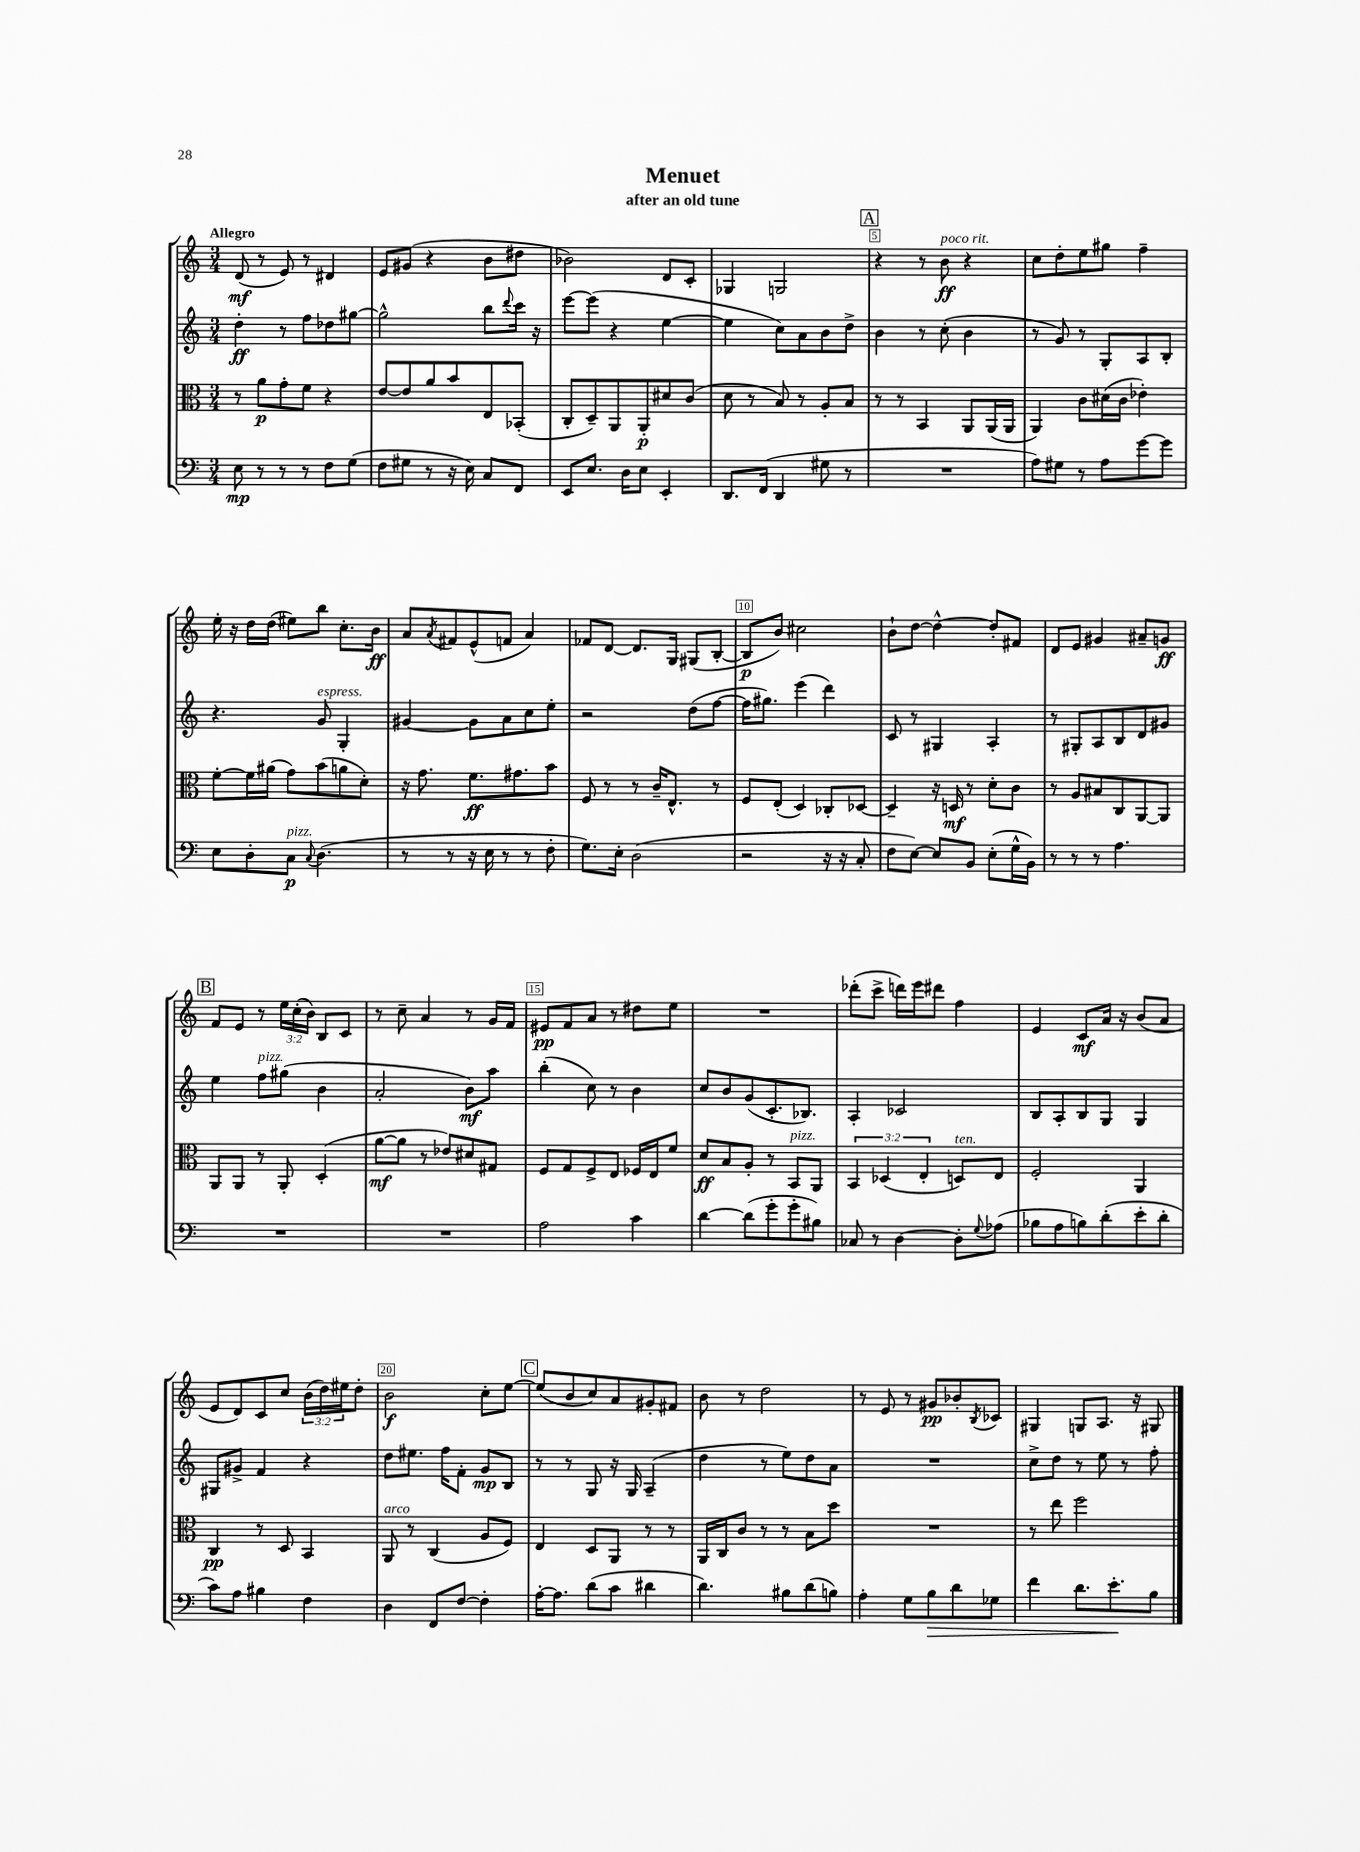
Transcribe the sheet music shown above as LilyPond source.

\header { title = "Menuet" subtitle = "after an old tune" }
<<
\new StaffGroup <<
\new Staff = "s0" {
    \clef treble \key c \major \numericTimeSignature \time 3/4 \override Staff.TupletNumber.text = #tuplet-number::calc-fraction-text \tempo "Allegro"
    d'8\mf( r8 e'8) r8 dis'4 |
    e'8 gis'8( r4 b'8 dis''8 |
    bes'2) d'8 c'8-. |
    ges4 g2 |
    \mark \markup { \box "A" } r4 r8 b'8\ff^\markup { \italic "poco rit." } r4 |
    c''8 d''8-. e''8 gis''8 f''4-- |
    e''16-. r16 d''16 d''16( eis''8) b''8 c''8.-. b'16\ff |
    a'8 \acciaccatura { a'8 } fis'8 e'8-^( f'8 a'4) |
    fes'8 d'8~ d'8. g16 gis8( b8~-. |
    b8\p b'8) cis''2 |
    b'8-! d''8~ d''4~-^ d''8-. fis'8 |
    d'8 e'8 gis'4 ais'8-- g'8\ff |
    \mark \markup { \box "B" } f'8 e'8 r8 \tuplet 3/2 { e''16 c''16-.( b'16) } b8 c'8 |
    r8 c''8-- a'4 r8 g'16 f'16 |
    eis'8\pp f'8 a'8 r8 dis''8 e''8 |
    R2. |
    des'''8-.( c'''8-> d'''16) e'''16 dis'''8 f''4 |
    e'4 c'8\mf a'16 r16 b'8( a'8 |
    e'8 d'8) c'8 c''8 \tuplet 3/2 { b'16( d''16) eis''16 } d''8-. |
    b'2\f c''8-. e''8~ |
    \mark \markup { \box "C" } e''8( b'8 c''8) a'8 gis'8-. fis'8 |
    b'8 r8 d''2 |
    r8 e'8 r8 gis'8\pp bes'8-. \acciaccatura { b8 } ces'8 |
    gis4 g8 a8. r16 gis8 \bar "|." |
}
\new Staff = "s1" {
    \clef treble \key c \major \numericTimeSignature \time 3/4
    d''4-.\ff r8 f''8 des''8 gis''8~ |
    gis''2-^ b''8 \appoggiatura { d'''8 } c'''16 r16 |
    e'''8~ e'''8( r4 e''4~ |
    e''4 c''8) a'8 b'8 d''8-> |
    \mark \markup { \box "A" } b'4 r8 c''8-.( b'4 |
    r8 g'8) r8 g8-. a8 b8-. |
    r4. g'8^\markup { \italic "espress." } g4-. |
    gis'4~ gis'8 a'8 c''8 e''8-. |
    r2 d''8( f''8~ |
    f''16 gis''8.) e'''4( d'''4) |
    c'8 r8 gis4 a4-. |
    r8 gis8-. a8 b8 d'8 gis'8 |
    \mark \markup { \box "B" } e''4 f''8^\markup { \italic "pizz." } gis''8( b'4 |
    a'2-. b'8\mf) a''8 |
    b''4-.( c''8) r8 b'4 |
    c''8 b'8 g'8( c'8.-. bes8.) |
    a4-. ces'2 |
    b8 a8-. b8 g8 g4 |
    gis8 gis'8-> f'4 r4 |
    d''8 eis''8. f''16 f'8-. g'8\mp b8 |
    \mark \markup { \box "C" } r8 r8 g8 r16 g16 a4--( |
    d''4 r8 e''8) d''8 a'8 |
    R2. |
    c''8-> d''8 r8 e''8 r8 f''8-. \bar "|." |
}
\new Staff = "s2" {
    \clef alto \key c \major \numericTimeSignature \time 3/4 \override Staff.TupletNumber.text = #tuplet-number::calc-fraction-text
    r8 a'8\p g'8-. f'8 r4 |
    e'8~ e'8 a'8 b'8 e8 bes,8-.( |
    c8-. d8--) a,8 a,8-.\p dis'8 c'8( |
    d'8 r8 b8) r8 a8-. b8 |
    \mark \markup { \box "A" } r8 r8 b,4 a,8 a,16( a,16 |
    a,4) c'8 dis'16( c'16 ees'4-.) |
    f'8~-. f'16 ais'16( g'8) b'8( a'8 d'8-.) |
    r16 g'8. f'8.\ff gis'8. b'8 |
    f8 r8 r8 c'16-- e8.-^ r8 |
    f8 e8-.( d4) ces8-. des8~ |
    des4-- r16 d16\mf r8 d'8-. c'8 |
    r8 a8 bis8 c8 a,8~ a,8 |
    \mark \markup { \box "B" } a,8 a,8 r8 a,8-. d4-.( |
    a'8~\mf a'8 r8 ees'8) dis'8 gis8 |
    f8 g8 f8-> e8 fes16 e16 f'8 |
    d'8\ff b8 a8-. r8 b,8^\markup { \italic "pizz." } a,8 |
    \tuplet 3/2 { b,4 des4( e4-. } d8^\markup { \italic "ten." }) e8 |
    f2-. a,4 |
    c4\pp r8 d8 b,4 |
    a,8^\markup { \italic "arco" } r8 c4( a8 f8) |
    \mark \markup { \box "C" } e4 d8 a,8 r8 r8 |
    a,16 c16 c'8 r8 r8 b8 d''8 |
    R2. |
    r8 e''8 f''2 \bar "|." |
}
\new Staff = "s3" {
    \clef bass \key c \major \numericTimeSignature \time 3/4
    e8\mp r8 r8 r8 f8 g8( |
    f8 gis8 r8 r16 e16) c8 f,8 |
    e,8 e8. d16 e8 e,4-. |
    d,8. f,16( d,4 gis8 r8 |
    \mark \markup { \box "A" } R2. |
    a8) gis8 r8 a8 g'8~ g'8 |
    e8 d8-. c8\p^\markup { \italic "pizz." } \appoggiatura { c8 } d4.( |
    r8 r8 r16 e16 r8 r8 f8-. |
    g8.) e16-. d2( |
    r2 r16 r16 c8-. |
    f8 e8~) e8 b,8 e8-.( g16-^ b,16) |
    r8 r8 r8 a4. |
    \mark \markup { \box "B" } R2. |
    R2. |
    a2 c'4 |
    d'4~ d'8( g'8-. g'8-. bis8) |
    ces8 r8 d4~ d8-. \appoggiatura { g8 } aes8( |
    bes8 a8 b8) d'8-.( e'8-. d'8-. |
    c'8) a8 bis4 f4 |
    d4 f,8 f8~ f4-. |
    \mark \markup { \box "C" } a16~-. a8. d'8( c'8 dis'4 |
    d'4.) bis8 d'8( b8) |
    a4-. g8 b8\> d'8 ges8 |
    f'4 d'8. e'8.-.\! b8 \bar "|." |
}
>>
>>
\layout { \context { \Score \override BarNumber.break-visibility = ##(#f #t #t) barNumberVisibility = #(every-nth-bar-number-visible 5) \override BarNumber.stencil = #(make-stencil-boxer 0.1 0.3 ly:text-interface::print) } }
